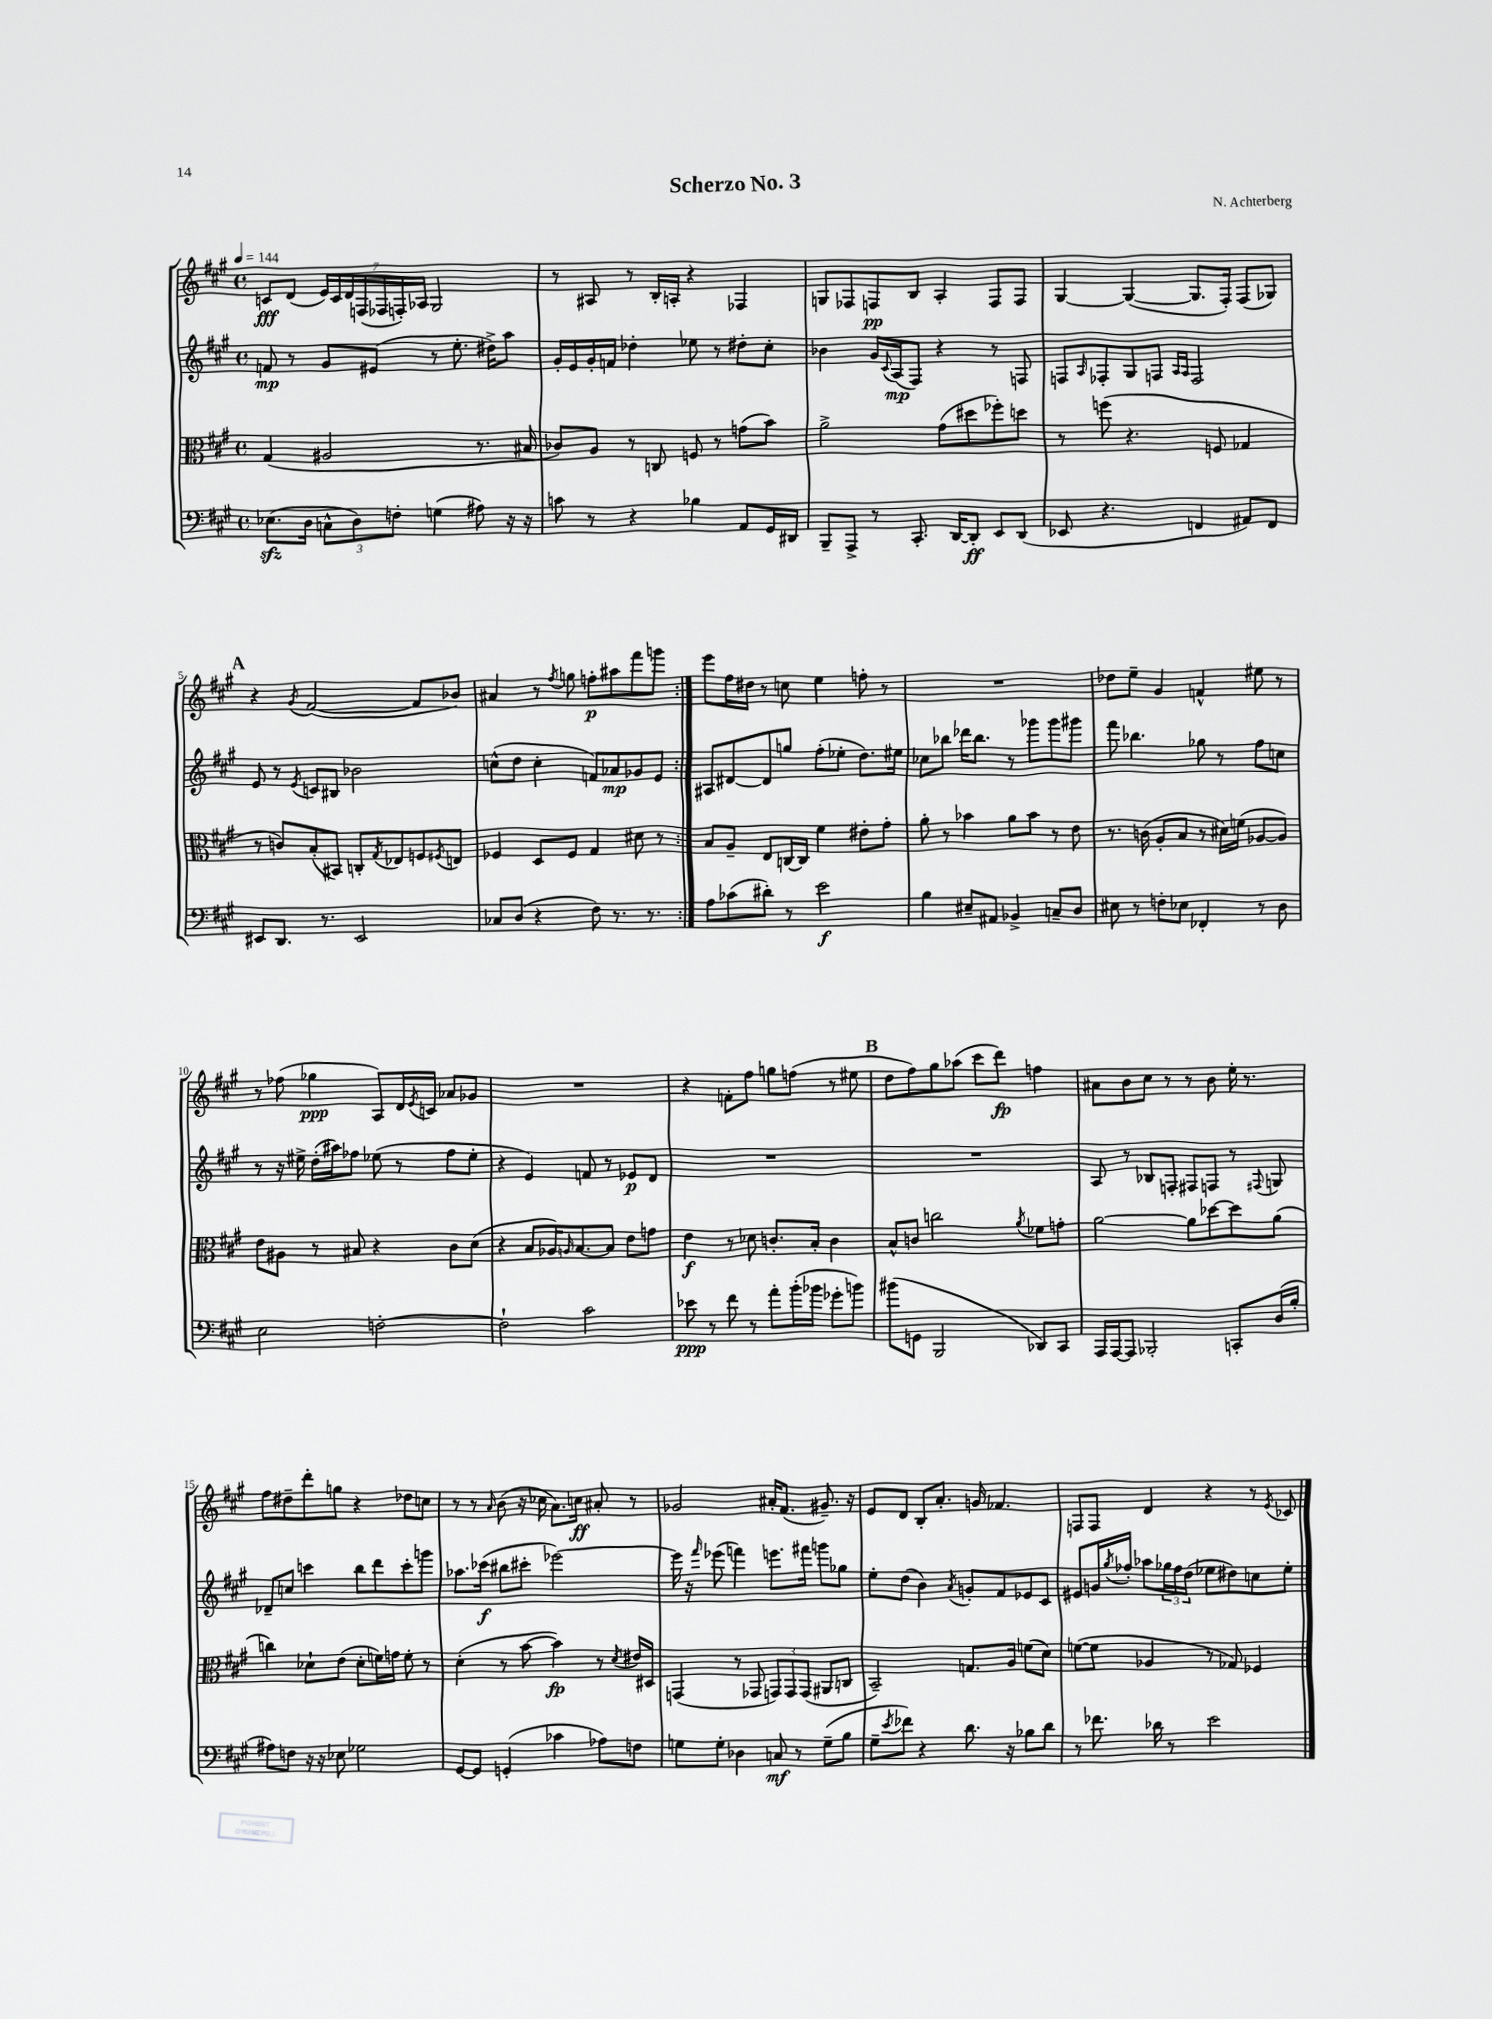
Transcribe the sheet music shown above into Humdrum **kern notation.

**kern	**kern	**kern	**kern
*staff4	*staff3	*staff2	*staff1
*clefF4	*clefC3	*clefG2	*clefG2
*k[f#c#g#]	*k[f#c#g#]	*k[f#c#g#]	*k[f#c#g#]
*M4/4	*M4/4	*M4/4	*M4/4
*met(c)	*met(c)	*met(c)	*met(c)
*MM144	*MM144	*MM144	*MM144
(8.E-	(4G#	8f	8c
.	.	8r	(8d
16D	.	.	.
12C^^	2A#	8g#	28e)
.	.	.	28c
.	.	.	28d
12D)	.	.	.
.	.	.	(28F
.	.	(8e#	.
.	.	.	28F-
12F'	.	.	.
.	.	.	28F')
.	.	.	28A-
(4G	.	8r	2G#
.	.	8.ee'	.
8A#)	8.r	.	.
.	.	16dd#^)	.
16r	.	8aa	.
16r	16B#	.	.
=	=	=	=
8c	8c-)	16g#'	8r
.	.	16e	.
8r	8A	16g#'	8A#
.	.	16f	.
4r	8r	4dd-'	8r
.	8C	.	16B'
.	.	.	16A'
4B-	8F	8ee-	4r
.	8r	8r	.
8AA	(8g	8dd#'	4F-
16GG#	8b)	8cc#'	.
16DD#	.	.	.
=	=	=	=
8BBB~	2a^	4b-	8G
8AAA^	.	.	8F-
8r	.	16g#	8F
.	.	8qqc#	.
.	.	(16A	.
8.CC#'	.	8F#)	8B
.	(8g#	4r	4A'
[16DD	.	.	.
8DD']	8dd#	.	.
8EE	8ff-')	8r	8F
(8DD	8dd	8F	8F
=	=	=	=
8EE-	8r	8F	[4G#
.	.	16qqA	.
4.r	(8ff	8F-'	.
.	4.r	8G#	(4G#_
.	.	8F	.
.	.	16qqA	.
.	.	16qqA	.
4FF	.	2F	8.G#]
.	8F	.	.
.	.	.	16F#')
8AA#)	4G-	.	(8F#
8FF	.	.	8G-)
=	=	=	=
8EE#	8r	8e	4r
8.DD	8c)	8r	.
.	.	8qe	8qg#
.	(8B'	8c	([2f#
8.r	.	.	.
.	8BB#)	8B#	.
2EE#	8C'	2b-	.
.	8qG#	.	.
.	8E-	.	.
.	8F	.	8f#]
.	8qF#	.	.
.	8E	.	8b-)
=	=	=	=
8C-	4F-	(8cc^^	4a#
(8D	.	8dd	.
4r	8D	4cc'	8r
.	.	.	8qff#
.	8F-	.	8gg
8F#)	4G#	8f)	8ff'
8.r	.	8a-	8aa#
.	8d#	8g-	8fff#
8.r	.	.	.
.	8r	8e	8ggg
=:|!	=:|!	=:|!	=:|!
8A	8B	8A#	8eee
(8c-	8A~	[8d#	16ff#
.	.	.	16dd#
8d#')	8E	8d#]	8r
8r	[16C	8gg	8cc
.	16C]	.	.
2e	4f#	(8ff#'	4ee
.	.	8ee-'	.
.	8e#'	8.dd)	8ff'
.	8g#'	.	8r
.	.	16ee#	.
=	=	=	=
4B	8a'	8cc-	1r
.	8r	8bb-	.
8E#~	4b-	16ddd-	.
.	.	8.bb-	.
8AA#	.	.	.
4BB-^	8a	8r	.
.	8b-	8ggg-	.
8C~	8r	8ggg-	.
8D	8e	8ggg#	.
=	=	=	=
8E#	8.r	8fff#	8dd-
8r	.	4.bb-	8ee~
.	(16c	.	.
8F'	8A'	.	4g#
8E-	8B	.	.
4FF-'	8r	8gg-	4f^^
.	16d#)	8r	.
.	(16f	.	.
8r	[8A-	8ff#	8ee#
8D	8A-])	8cc	8r
=	=	=	=
2E	8e	8r	8r
.	8A#	16r	(8ff-
.	.	16ee#^	.
.	8r	(16dd'	4gg-
.	.	16aa#)	.
.	8B#	8ff-	.
[2F'	4r	(8ee-	8A)
.	.	8r	16d
.	.	.	8qe
.	.	.	16c
.	8c#	8ff-	8a-
.	(8d	8ee-'	8g-
=	=	=	=
2F`]	4r	4r	1r
.	8B	4e)	.
.	16A-)	.	.
.	16qqA	.	.
.	[8.B	.	.
2c#	.	8f	.
.	8B]	8r	.
.	8e	8e-	.
.	8g	8d	.
=	=	=	=
8e-	4e	1r	4r
8r	.	.	.
8f#	8r	.	8f'
8r	8d-	.	8ff#
8a'	8.c'	.	8gg
(16b'	.	.	(8ff
16b-	16B'	.	.
8g-'	4c	.	8r
8b)	.	.	8ee#
=	=	=	=
(8b#	8B^^	1r	8dd
8GG	8c	.	8ff#)
2BBB	2cc	.	8gg#
.	.	.	(8aa-
.	.	.	8ccc#
.	.	.	8ddd)
.	8qa	.	.
8DD-)	8f-	.	4ff
8CC#	8g'	.	.
=	=	=	=
16AAA	[2a	8A	8a#
[16AAA	.	.	.
8AAA]	.	8r	8b
2BBB-'	.	8B-	8cc#
.	.	8F'	8r
.	8a]	8F#	8r
.	[8dd-	8F	8b
8CC'	8dd-]	8r	16ee'
.	.	.	8.r
.	.	8qqF#	.
(16D	(8a	8G	.
16B'	.	.	.
=	=	=	=
8A#)	4cc)	8d-~	8ff#
8F	.	8cc	8dd#~
16r	8d-`	4ccc	8ddd'
16r	.	.	.
8E-	(8e	.	8gg
2G-	8d-'	8bb	4r
.	16f)	8ddd	.
.	16g	.	.
.	8f'	8ccc'	8dd-
.	8r	8ggg	8cc
=	=	=	=
[8GG#	(4d'	8.aa-	8r
8GG#]	.	.	8r
.	.	(16ccc-	.
.	.	.	16qqa
(4GG'	8r	8bb#	(8b
.	[8b	8ccc#'	16r
.	.	.	16cc-
4c-	4b])	[2eee-)	8.a)
.	.	.	16cc
8A-)	8r	.	8a#'
.	8qd	.	.
8F	16e#	.	8r
.	16D#	.	.
=	=	=	=
8G	(4GG	16eee-]	2g-
.	.	16r	.
.	.	16qqfff#	.
8G'	.	(8eee-	.
4D-	8r	4fff)	.
.	8GG-	.	.
8C	12GG)	8.eee	16a#'
.	.	.	(8.f#
.	12GG	.	.
8r	.	.	.
.	(12GG	.	.
.	.	16fff#	.
(8G~	8AA#	8ggg	8.g#~)
8B	8C	8gg-	.
.	.	.	16r
=	=	=	=
8G#~	2BB~)	8ee'	8e
8qe	.	.	.
8f-)	.	(8dd	8d
4r	.	4b)	8B'
.	.	.	8.a'
.	.	8qa	.
8.d	8.G	8g'	.
.	.	.	16g
.	.	8f#	4.f-
16r	16A	.	.
8B-	(8f	8e-	.
8d	8d)	8c#	.
=	=	=	=
8r	([8f	8e#	8F
8.f-	8f]	16g	8F
.	.	8qgg#	.
.	.	16ff-'	.
.	4A-	8aa-	4d
16d-	.	.	.
8r	.	24gg-	.
.	.	24ff-	.
.	.	(24dd	.
2e	8r	8ee-	4r
.	8G-)	8dd#)	.
.	4F-	8cc	8r
.	.	.	8qe
.	.	8ee-'	8c-
==	==	==	==
*-	*-	*-	*-
